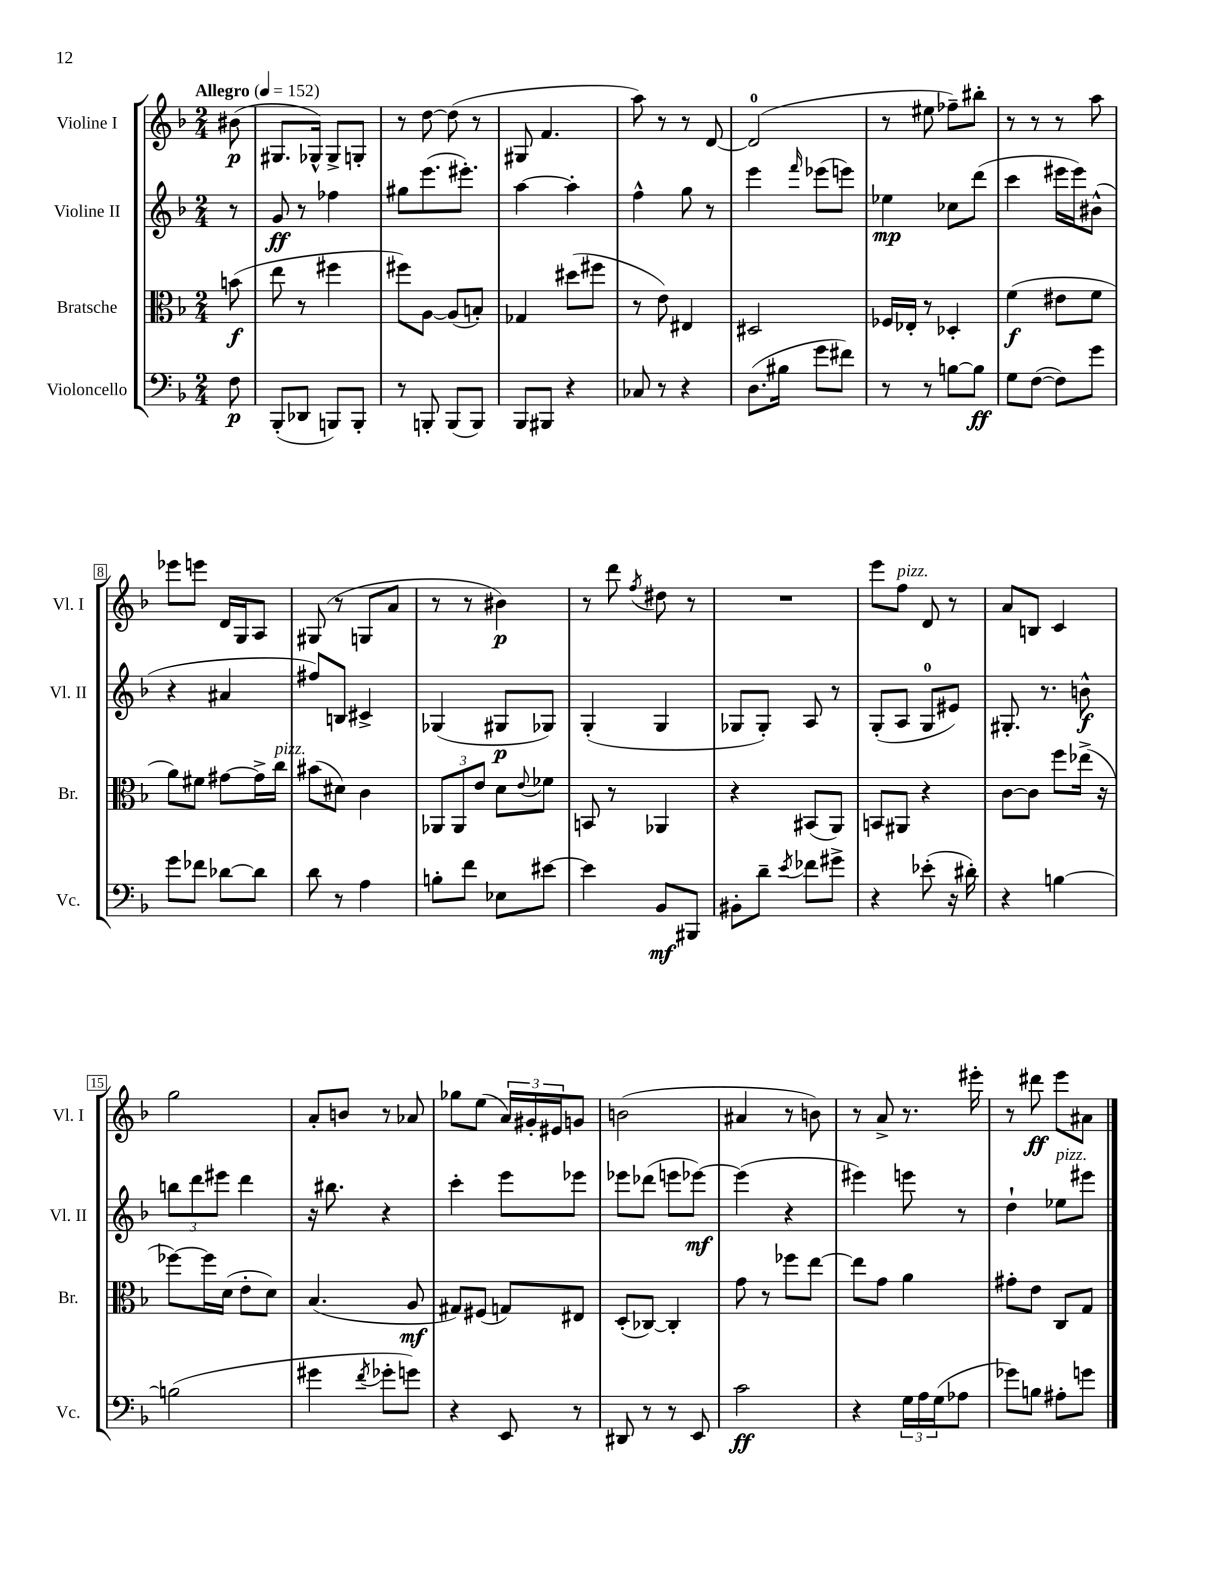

**kern	**dynam	**kern	**dynam	**kern	**dynam	**kern	**dynam
*part4	*part4	*part3	*part3	*part2	*part2	*part1	*part1
*staff4	*staff4	*staff3	*staff3	*staff2	*staff2	*staff1	*staff1
*I"Violoncello	*	*I"Bratsche	*	*I"Violine II	*	*I"Violine I	*
*I'Vc.	*	*I'Br.	*	*I'Vl. II	*	*I'Vl. I	*
*clefF4	*	*clefC3	*	*clefG2	*	*clefG2	*
*k[b-]	*	*k[b-]	*	*k[b-]	*	*k[b-]	*
*M2/4	*	*M2/4	*	*M2/4	*	*M2/4	*
*MM152	*	*MM152	*	*MM152	*	*MM152	*
=	=	=	=	=	=	=	=
!	!	!	!	!	!	!LO:TX:a:B:t=Allegro	!
8F\	p	(8bn\	f	8r	.	(8b#X\	p
=1	=1	=1	=1	=1	=1	=1	=1
(8BBB-'/L	.	8ee\	.	8g/	ff	8.G#X/L	.
8DD-X/J	.	8r	.	8r	.	.	.
.	.	.	.	.	.	16G-X^^/Jk)	.
8BBBn/L)	.	4ff#X\	.	4ff-X\	.	8G-^/L	.
8BBB'/J	.	.	.	.	.	8Gn'/J	.
=2	=2	=2	=2	=2	=2	=2	=2
8r	.	8ff#X\L)	.	8gg#X\L	.	8r	.
8BBBn'/	.	[8A\J	.	(8.eee\	.	[8dd\	.
(8BBB/L	.	(8A/L]	.	.	.	(8dd\]	.
.	.	.	.	8.eee#X'\J)	.	.	.
8BBB/J)	.	8Bn'/J)	.	.	.	8r	.
=3	=3	=3	=3	=3	=3	=3	=3
8BBB-/L	.	4G-X/	.	[4aa\	.	8G#X/	.
8BBB#X/J	.	.	.	.	.	4.f/	.
4r	.	(8dd#X\L	.	4aa'\]	.	.	.
.	.	8ff#X\J	.	.	.	.	.
=4	=4	=4	=4	=4	=4	=4	=4
8C-X/	.	8r	.	4ff^^\	.	8aa\)	.
8r	.	8e\)	.	.	.	8r	.
4r	.	4E#X/	.	8gg\	.	8r	.
.	.	.	.	8r	.	[8d/	.
=5	=5	=5	=5	=5	=5	=5	=5
(8.D\L	.	2D#X/	.	4eee\	.	(2d/]	.
16B#X\Jk	.	.	.	.	.	.	.
.	.	.	.	16qqfff/	.	.	.
8g\L	.	.	.	(8eee-X\L	.	.	.
8f#X\J)	.	.	.	8eeen\J)	.	.	.
=6	=6	=6	=6	=6	=6	=6	=6
8r	.	16F-X/LL	.	4ee-X\	mp	8r	.
.	.	16E-X'/JJ	.	.	.	.	.
8r	.	8r	.	.	.	8ee#X\	.
[8Bn\L	.	4D-X'/	.	8cc-X\L	.	8ff-X~\L)	.
8B\J]	ff	.	.	(8ddd\J	.	8bb#X'\J	.
=7	=7	=7	=7	=7	=7	=7	=7
8G\L	.	(4f\	f	4ccc\	.	8r	.
([8F\J	.	.	.	.	.	8r	.
8F\L])	.	8e#X\L	.	16eee#X\LL	.	8r	.
.	.	.	.	16eee#\J)	.	.	.
8g\J	.	8f\J	.	(8b#X^^\J	.	8aa\	.
!!LO:LB:g=z
=8	=8	=8	=8	=8	=8	=8	=8
8g\L	.	8a\L)	.	4r	.	8eee-X\L	.
8f-X\J	.	8f#X\J	.	.	.	8eeen\J	.
[8d-X\L	.	[8g#X\L	.	4a#X/	.	16d/LL	.
.	.	.	.	.	.	16G/J	.
8d-\J]	.	16g#^\L]	.	.	.	8A/J	.
!	!	!LO:TX:a:i:t=pizz.	!	!	!	!	!
.	.	16cc\JJ	.	.	.	.	.
=9	=9	=9	=9	=9	=9	=9	=9
8d\	.	(8b#X\L	.	8ff#X/L)	.	(8G#X/	.
8r	.	8d#X\J)	.	8Bn/J	.	8r	.
4A\	.	4c\	.	4c#X^/	.	8Gn/L	.
.	.	.	.	.	.	8a/J	.
=10	=10	=10	=10	=10	=10	=10	=10
8Bn'\L	.	12AA-X/L	.	(4G-X/	.	8r	.
.	.	12AA-/	.	.	.	.	.
8f\J	.	.	.	.	.	8r	.
.	.	12e/J	.	.	.	.	.
8E-X\L	.	8d\L	.	8G#X/L	p	4b#X\)	p
.	.	8qqe/	.	.	.	.	.
[8e#X\J	.	8f-X\J	.	8G-X/J)	.	.	.
=11	=11	=11	=11	=11	=11	=11	=11
4e#\]	.	8BBn/	.	(4G'/	.	8r	.
.	.	8r	.	.	.	8ddd\	.
.	.	.	.	.	.	8qff/	.
8BB-/L	mf	4AA-X/	.	4G/	.	8dd#X\	.
8BBB#X/J	.	.	.	.	.	8r	.
=12	=12	=12	=12	=12	=12	=12	=12
8BB#X'\L	.	4r	.	8G-X/L	.	2r	.
8d~\J	.	.	.	8G-'/J)	.	.	.
8qe/	.	.	.	.	.	.	.
8f-X\L	.	(8BB#X/L	.	8A/	.	.	.
8g#X^\J	.	8AA/J)	.	8r	.	.	.
=13	=13	=13	=13	=13	=13	=13	=13
4r	.	8BBn/L	.	(8G'/L	.	8eee\L	.
!	!	!	!	!	!	!LO:TX:a:i:t=pizz.	!
.	.	8AA#X/J	.	8A/J	.	8ff\J	.
(8e-X'\	.	4r	.	8G/L	.	8d/	.
16r	.	.	.	8e#X/J)	.	8r	.
16d#X'\)	.	.	.	.	.	.	.
=14	=14	=14	=14	=14	=14	=14	=14
4r	.	[8c\L	.	8.G#X'/	.	8a/L	.
.	.	8c\J]	.	.	.	8Bn/J	.
.	.	.	.	8.r	.	.	.
[4Bn\	.	8ff\L	.	.	.	4c/	.
.	.	(16ee-X^\Jk	.	8bn^^\	f	.	.
.	.	16r	.	.	.	.	.
!!LO:LB:g=z
=15	=15	=15	=15	=15	=15	=15	=15
(2Bn\]	.	[8ff-X\L)	.	12bbn\L	.	2gg\	.
.	.	.	.	12ddd\	.	.	.
.	.	16ff-\L]	.	.	.	.	.
.	.	.	.	12eee#X\J	.	.	.
.	.	(16d\JJ	.	.	.	.	.
.	.	8e'\L	.	4ddd\	.	.	.
.	.	8d\J)	.	.	.	.	.
=16	=16	=16	=16	=16	=16	=16	=16
4g#X\	.	(4.B-/	.	16r	.	8a'/L	.
.	.	.	.	8.bb#X\	.	.	.
.	.	.	.	.	.	8bn/J	.
8qf/	.	.	.	.	.	.	.
8g-X'\L	.	.	.	4r	.	8r	.
8gn\J)	.	8A/	mf	.	.	8a-X/	.
=17	=17	=17	=17	=17	=17	=17	=17
4r	.	8G#X/L)	.	4ccc'\	.	8gg-X\L	.
.	.	(8F#X/J	.	.	.	(8ee\J	.
8EE/	.	8Gn/L)	.	8eee\L	.	24a/LL)	.
.	.	.	.	.	.	24g#X'/	.
.	.	.	.	.	.	24e#X/J	.
8r	.	8E#X/J	.	8eee-X\J	.	8gn/J	.
=18	=18	=18	=18	=18	=18	=18	=18
8DD#X/	.	(8D'/L	.	8eee-X\L	.	(2bn\	.
8r	.	[8C-X/J)	.	(8ddd-X\J	.	.	.
8r	.	4C-'/]	.	8eeen\L	.	.	.
8EE/	.	.	.	[8eee-X\J)	mf	.	.
=19	=19	=19	=19	=19	=19	=19	=19
2c\	ff	8g\	.	(4eee-\]	.	4a#X/	.
.	.	8r	.	.	.	.	.
.	.	8ff-X\L	.	4r	.	8r	.
.	.	[8ee\J	.	.	.	8bn\)	.
=20	=20	=20	=20	=20	=20	=20	=20
4r	.	8ee\L]	.	4eee#X\)	.	8r	.
.	.	8g\J	.	.	.	8a^/	.
24G\LL	.	4a\	.	8eeen\	.	8.r	.
24A\	.	.	.	.	.	.	.
(24G\J	.	.	.	.	.	.	.
8A-X\J	.	.	.	8r	.	.	.
.	.	.	.	.	.	16eee#X'\	.
=21	=21	=21	=21	=21	=21	=21	=21
8g-X\L)	.	8g#X'\L	.	4dd`\	.	8r	.
8Bn\J	.	8e\J	.	.	.	8ddd#X\	ff
!	!	!	!	!LO:TX:a:i:t=pizz.	!	!	!
8A#X'\L	.	8C/L	.	8ee-X\L	.	8eee\L	.
8gn\J	.	8G/J	.	8eee#X\J	.	8a#X\J	.
==	==	==	==	==	==	==	==
*-	*-	*-	*-	*-	*-	*-	*-
